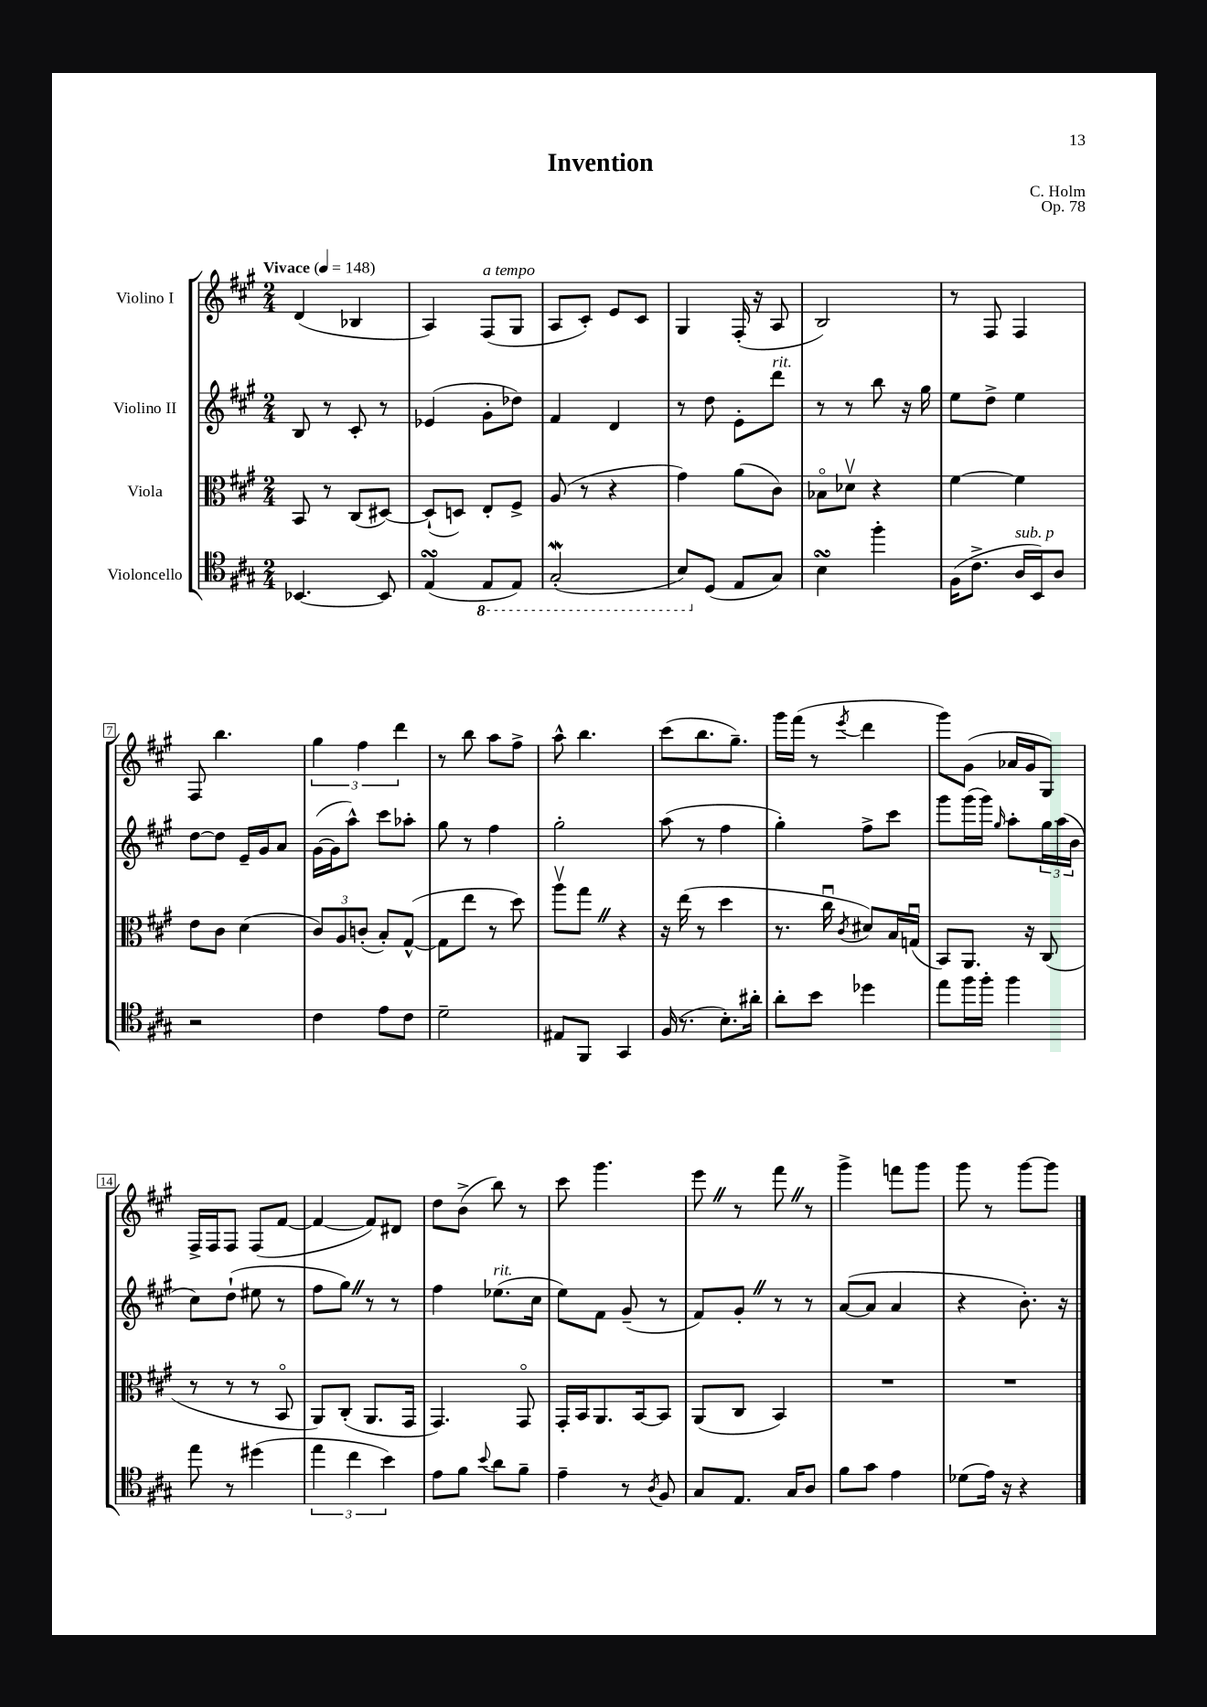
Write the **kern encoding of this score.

**kern	**kern	**kern	**kern
*staff4	*staff3	*staff2	*staff1
*clefC4	*clefC3	*clefG2	*clefG2
*k[f#c#g#]	*k[f#c#g#]	*k[f#c#g#]	*k[f#c#g#]
*M2/4	*M2/4	*M2/4	*M2/4
*MM148	*MM148	*MM148	*MM148
[4.BB-	8BB	8B	(4d
.	8r	8r	.
.	(8C#	8c#'	4B-
8BB-]	[8D#)	8r	.
=	=	=	=
(4E	(8D#`]	(4e-	4A)
.	8D)	.	.
8EE	8E'	8g#'	(8F#
8EE)	8F#^	8dd-)	8G#
=	=	=	=
(2GG#'	(8A	4f#	8A
.	8r	.	8c#')
.	4r	4d	8e
.	.	.	8c#
=	=	=	=
8BB)	4g#)	8r	4G#
(8D	.	8dd	.
8E	(8a	8e'	(16F#'
.	.	.	16r
8G#)	8c#)	8ddd	8A
=	=	=	=
4B	8B-o	8r	2B)
.	8d-v	8r	.
4ff#'	4r	8bb	.
.	.	16r	.
.	.	16gg#	.
=	=	=	=
(16F#	[4f#	8ee	8r
8.c#^	.	.	.
.	.	8dd^	8F#
16A	4f#]	4ee	4F#
16BB)	.	.	.
8A	.	.	.
=	=	=	=
2r	8e	[8dd	8F#
.	8c#	8dd]	4.bb
.	(4d	16e~	.
.	.	16g#	.
.	.	8a	.
=	=	=	=
4c#	12c#)	([16g#	6gg#
.	.	16g#]	.
.	12A	.	.
.	.	8aa^^)	.
.	(12c'	.	6ff#
8e	8B')	8ccc#	.
.	.	.	6ddd
8c#	([8G#^^	8aa-'	.
=	=	=	=
2d~	8G#]	8gg#	8r
.	8ee	8r	8bb
.	8r	4ff#	8aa
.	8dd)	.	8ff#^
=	=	=	=
8E#	8aav	2gg#'	8aa^^
8FF#	8gg#	.	4.bb
4GG#	4r	.	.
=	=	=	=
(16F#	16r	(8aa	(8ccc#
8.r	(16ee	.	.
.	8r	8r	8.bb
8.B')	4dd	4ff#	.
.	.	.	8.gg#~)
16a#'	.	.	.
=	=	=	=
8a'	8.r	4gg#')	16ggg#
.	.	.	(16fff#
8b	.	.	8r
.	16cc#u	.	.
.	8qc#	.	8qeee
4dd-	8d#)	8ff#^	4ddd
.	16B	8ccc#	.
.	(16Gu	.	.
=	=	=	=
8ee	8BB)	8ggg#	8ggg#)
16ff#	8.AA	(16ggg#	(8g#
16ff#'	.	16ggg#)	.
.	.	16qqgg#	.
4ff#	.	8aa'	16a-
.	16r	.	16g#
.	(8C#	24gg#	8G#)
.	.	(24aa	.
.	.	24b	.
=	=	=	=
8ee	8r	8cc#)	16F#^
.	.	.	16F#
8r	8r	(8dd`	8F#
(4dd#	8r	8ee#	(8F#
.	8BBo	8r	[8f#
=	=	=	=
6ee	8AA)	8ff#	4f#_
.	(8C#'	8gg#)	.
6cc#	.	.	.
.	8.AA	8r	8f#])
6b)	.	.	.
.	.	8r	8d#
.	16GG#	.	.
=	=	=	=
8e	4.GG#)	4ff#	8dd
8f#	.	.	(8b^
8qqb	.	.	.
8a	.	(8.ee-	8bb)
8f#~	8GG#o	.	8r
.	.	16cc#	.
=	=	=	=
4e~	16GG#'	8ee)	8ccc#
.	16BB	.	.
.	8.AA	8f#	4.ggg#
8r	.	(8g#~	.
.	[16BB	.	.
8qA	.	.	.
8F#	8BB]	8r	.
=	=	=	=
8G#	(8AA	8f#)	8eee
8.E	8C#	8g#'	8r
.	4BB)	8r	8fff#
16G#	.	.	.
8A	.	8r	8r
=	=	=	=
8f#	2r	([8a	4ggg#^
8g#	.	8a]	.
4e	.	4a	8fff
.	.	.	8ggg#
=	=	=	=
(8d-	2r	4r	8ggg#
16e)	.	.	8r
16r	.	.	.
4r	.	8.b')	[8ggg#
.	.	.	8ggg#]
.	.	16r	.
==	==	==	==
*-	*-	*-	*-
